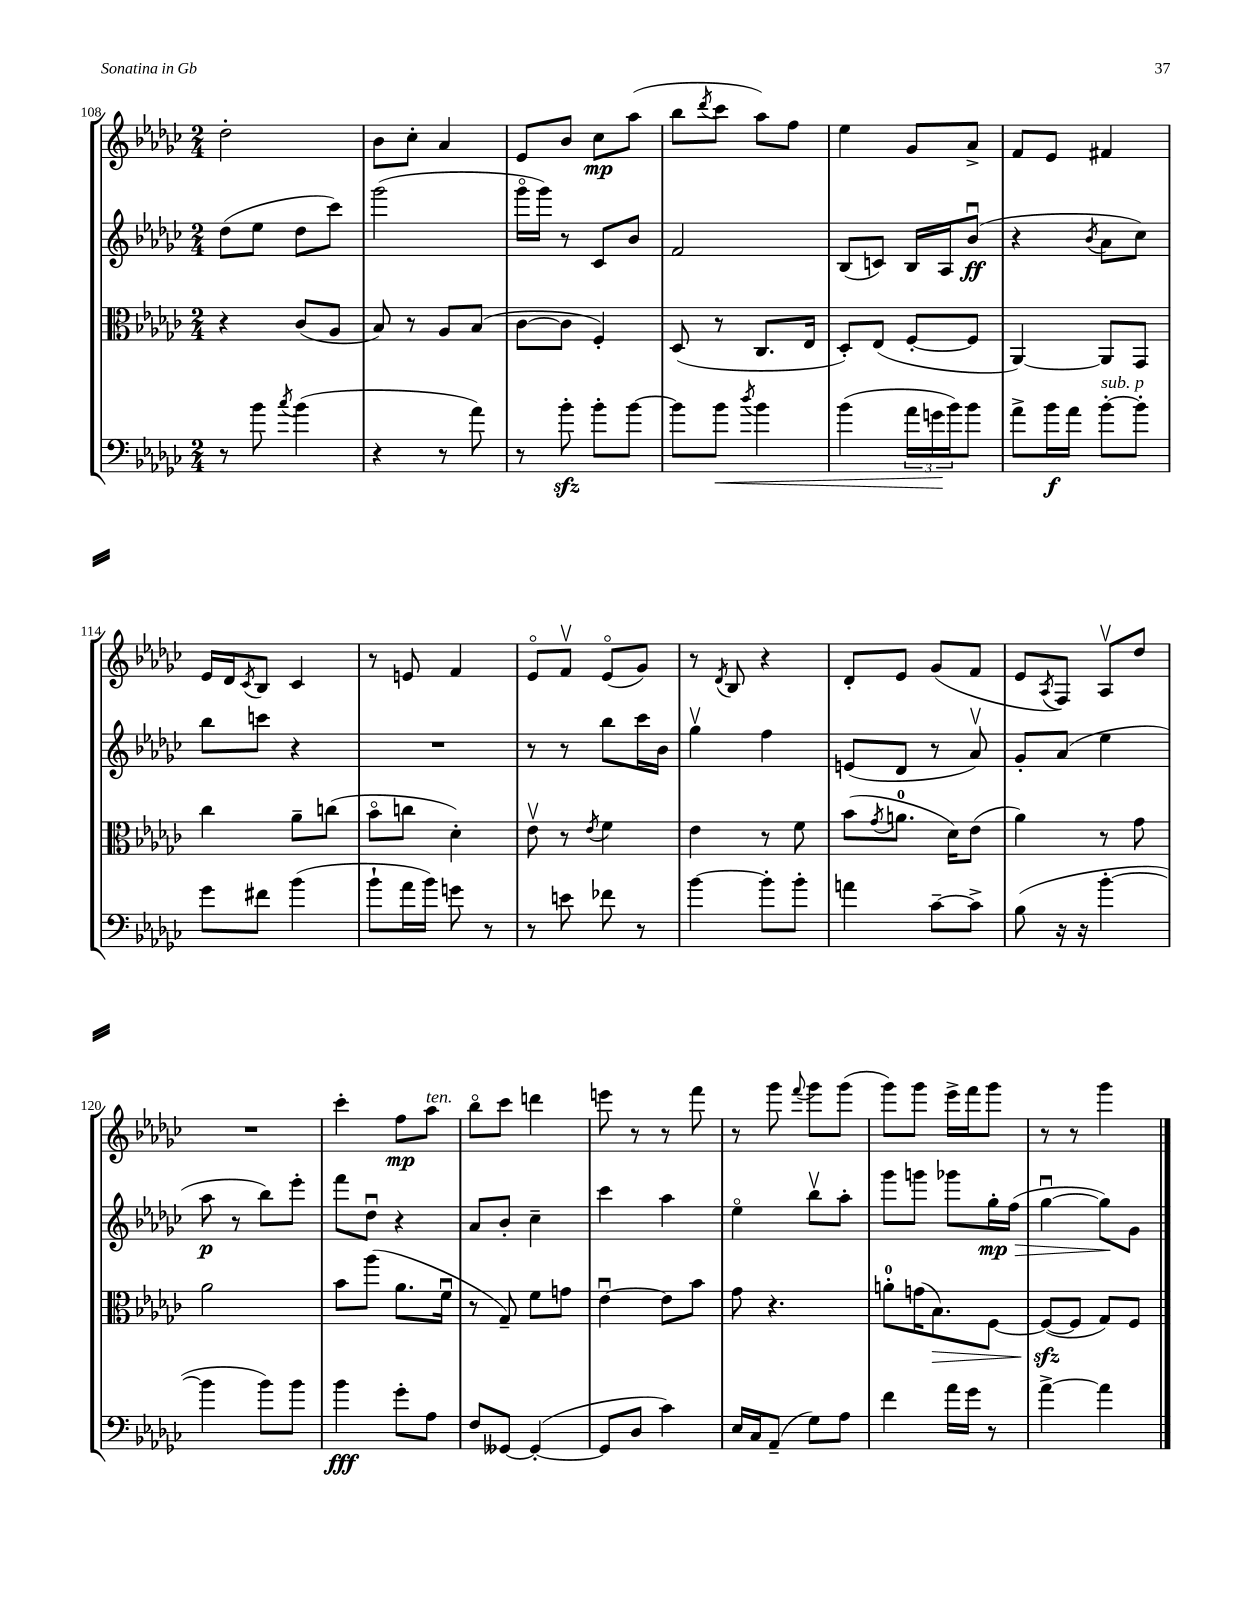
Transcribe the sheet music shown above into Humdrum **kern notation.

**kern	**kern	**kern	**kern
*staff4	*staff3	*staff2	*staff1
*clefF4	*clefC3	*clefG2	*clefG2
*k[b-e-a-d-g-c-]	*k[b-e-a-d-g-c-]	*k[b-e-a-d-g-c-]	*k[b-e-a-d-g-c-]
*M2/4	*M2/4	*M2/4	*M2/4
8r	4r	(8dd-	2dd-'
8b-	.	8ee-	.
8qcc-	.	.	.
(4b-	(8c-	8dd-	.
.	8A-	8ccc-)	.
=	=	=	=
4r	8B-)	(2ggg-	8b-
.	8r	.	8cc-'
8r	8A-	.	4a-
8a-)	(8B-	.	.
=	=	=	=
8r	[8c-	16ggg-o	8e-
.	.	16ggg-)	.
8b-'	8c-]	8r	8b-
8b-'	4F')	8c-	8cc-
[8b-	.	8b-	(8aa-
=	=	=	=
8b-]	(8D-	2f	8bb-
.	.	.	8qddd-
8b-	8r	.	8ccc-
8qdd-	.	.	.
4b-	8.C-	.	8aa-)
.	.	.	8ff
.	16E-	.	.
=	=	=	=
(4b-	8D-')	(8B-	4ee-
.	(8E-	8c)	.
24a-	[8F'	16B-	8g-
24g	.	.	.
.	.	16A-	.
24b-)	.	.	.
8b-	8F]	(8b-u	8a-^
=	=	=	=
8a-^	[4AA-)	4r	8f
16b-	.	.	8e-
16a-	.	.	.
.	.	8qb-	.
[8b-'	8AA-]	8a-	4f#
8b-']	8GG-	8cc-)	.
=	=	=	=
8g-	4cc-	8bb-	16e-
.	.	.	16d-
.	.	.	8qc-
8f#	.	8ccc	8B-
(4b-	8a-~	4r	4c-
.	(8cc	.	.
=	=	=	=
8b-`	8b-o	2r	8r
16a-	8cc	.	8e
16b-)	.	.	.
8g	4d-')	.	4f
8r	.	.	.
=	=	=	=
8r	8e-v	8r	8e-o
8e	8r	8r	8fv
.	8qe-	.	.
8f-	4f	8bb-	(8e-o
8r	.	16ccc-	8g-)
.	.	16b-	.
=	=	=	=
[4b-	4e-	4gg-v	8r
.	.	.	8qd-
.	.	.	8B-
8b-']	8r	4ff	4r
8b-'	8f	.	.
=	=	=	=
4a	(8b-	(8e	8d-'
.	8qg-	.	.
.	8.a	8d-	8e-
[8c-~	.	8r	(8g-
.	16d-)	.	.
8c-^]	(8e-	8a-v)	8f
=	=	=	=
(8B-	4a-)	8g-'	8e-
.	.	.	8qA-
16r	.	(8a-	8F)
16r	.	.	.
[4b-'	8r	4ee-	8A-v
.	8g-	.	8dd-
=	=	=	=
4b-]	2a-	8aa-	2r
.	.	8r	.
8b-)	.	8bb-)	.
8b-	.	8eee-'	.
=	=	=	=
4b-	8b-	8fff	4ccc-'
.	(8aa-	8dd-u	.
8g-'	8.a-	4r	8ff
8A-	.	.	8aa-
.	16fu	.	.
=	=	=	=
8F	8r	8a-	8bb-o
[8GG--	8G-~)	8b-'	8ccc-
(4GG--'_	8f	4cc-~	4ddd
.	8g	.	.
=	=	=	=
8GG--]	[4e-u	4ccc-	8eee
8D-	.	.	8r
4c-)	8e-]	4aa-	8r
.	8b-	.	8fff
=	=	=	=
16E-	8g-	4ee-o	8r
16C-	.	.	.
(8AA-~	4.r	.	8ggg-
.	.	.	8qqfff
8G-)	.	8bb-v	8ggg-
8A-	.	8aa-'	(8ggg-
=	=	=	=
4f	8a'	8ggg-	8ggg-)
.	(16g	8ggg	8ggg-
.	8.B-)	.	.
16a-	.	8ggg-	16eee-^
16g-	.	.	16fff
8r	[8F	16gg-'	8ggg-
.	.	(16ff	.
=	=	=	=
[4a-^	(8F_	[4gg-u	8r
.	8F]	.	8r
4a-]	8G-)	8gg-])	4ggg-
.	8F	8g-	.
==	==	==	==
*-	*-	*-	*-
